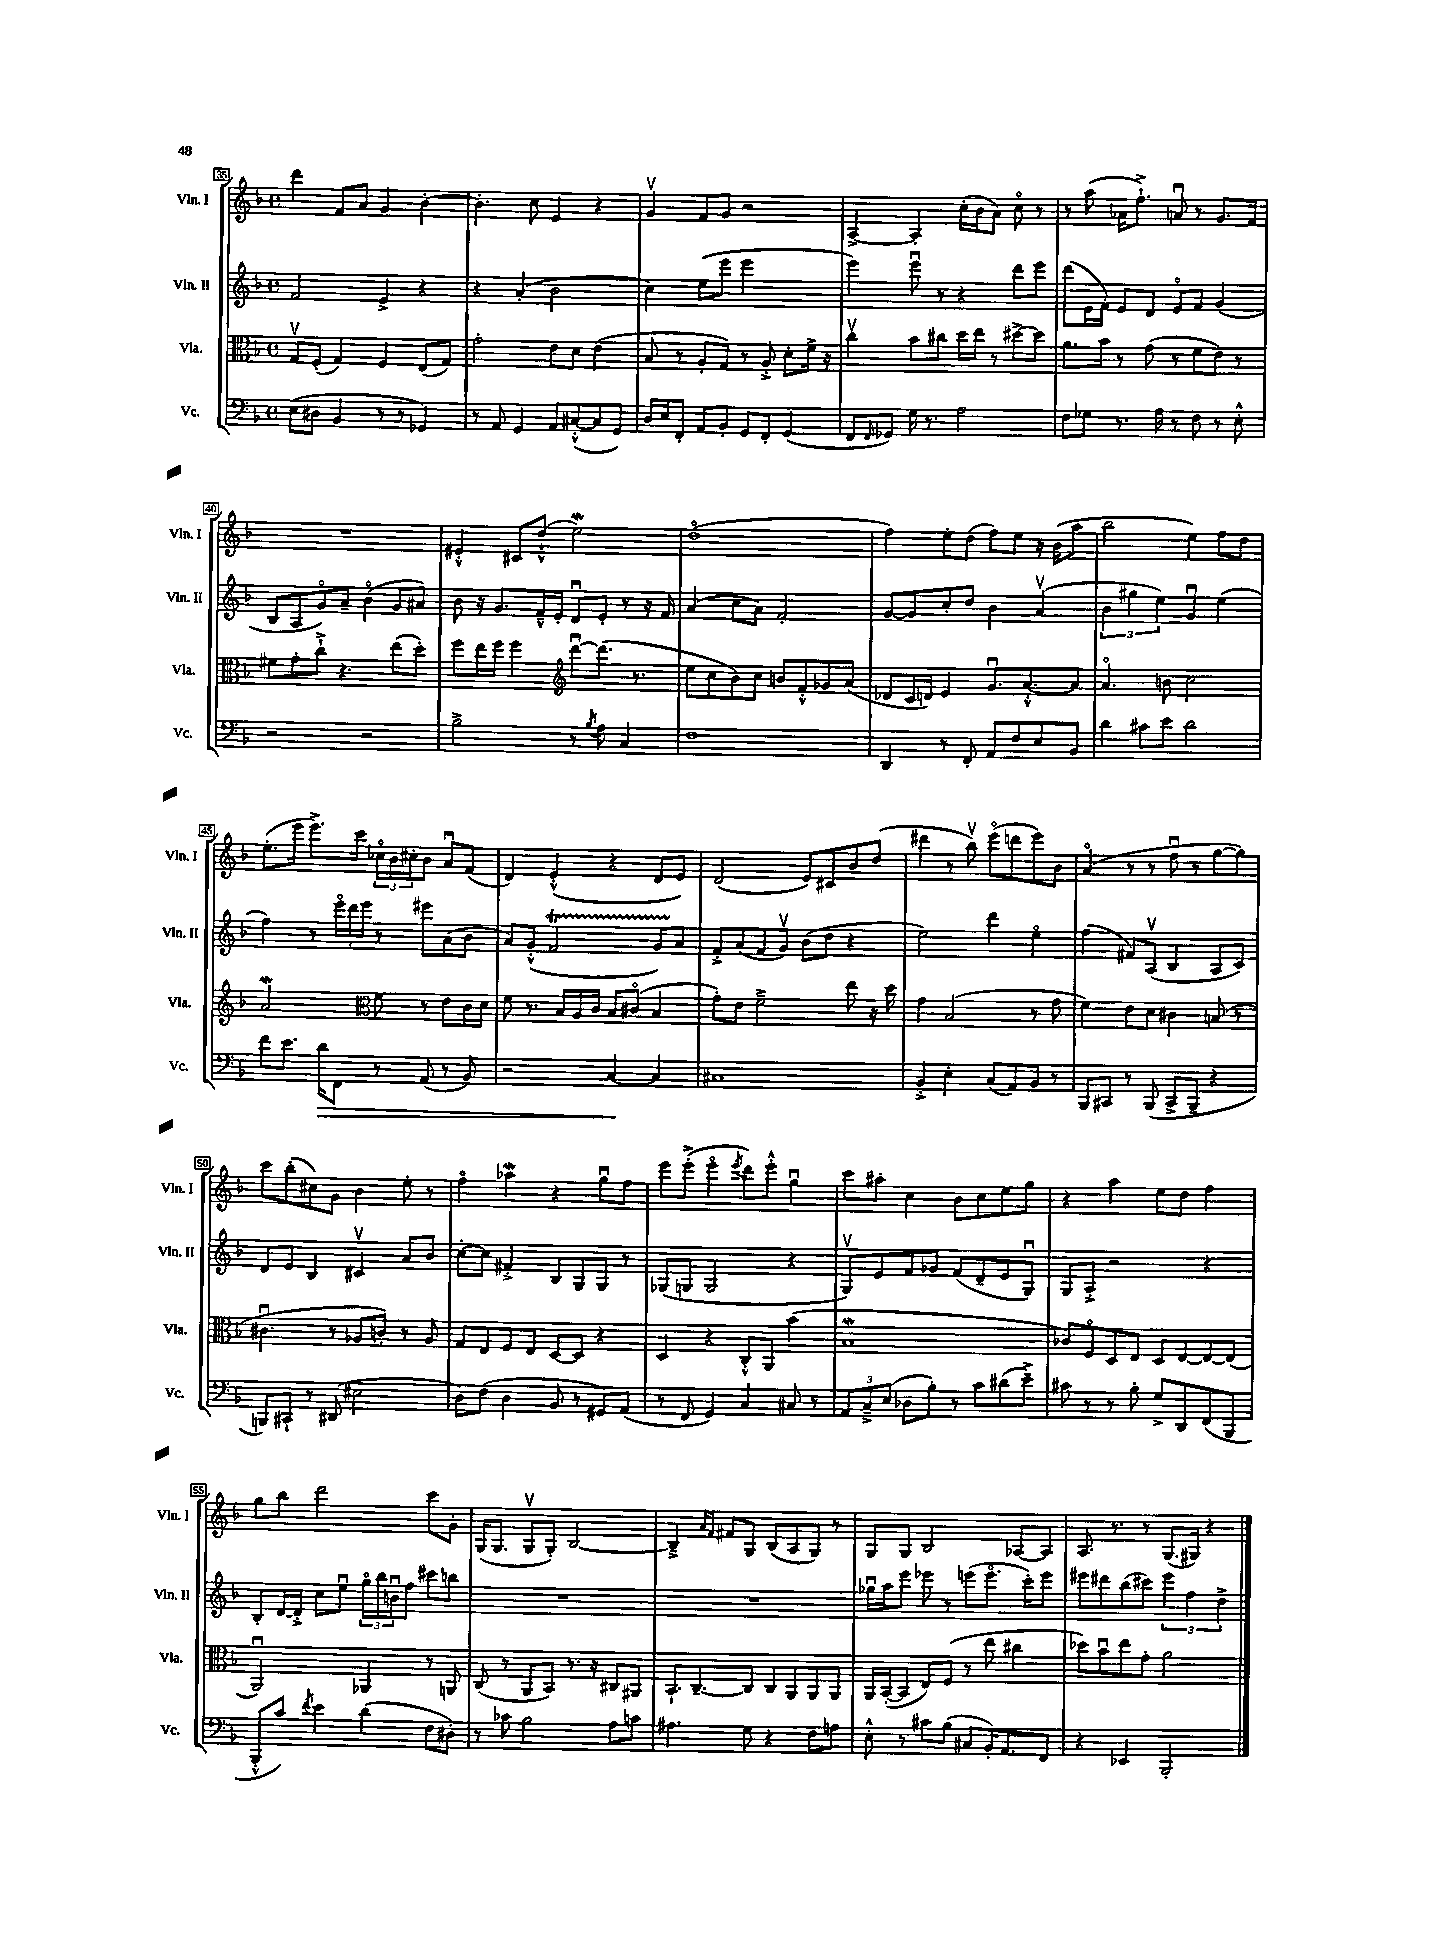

**kern	**dynam	**kern	**kern	**kern
*part4	*part4	*part3	*part2	*part1
*staff4	*staff4	*staff3	*staff2	*staff1
*I"Vc.	*	*I"Vla.	*I"Vln. II	*I"Vln. I
*I'Vc.	*	*I'Vla.	*I'Vln. II	*I'Vln. I
*clefF4	*	*clefC3	*clefG2	*clefG2
*k[b-]	*	*k[b-]	*k[b-]	*k[b-]
*M4/4	*	*M4/4	*M4/4	*M4/4
*met(c)	*	*met(c)	*met(c)	*met(c)
=35	=35	=35	=35	=35
(8E\L	.	8Gv/L	2f/	4ddd\
8D#X\J	.	(8F'/J	.	.
4BB-/	.	4G/)	.	8f/L
.	.	.	.	8a/J
8r	.	4F/	4e^/	4g/
8r	.	.	.	.
4GG-X/)	.	(8E/L	4r	[4b-'\
.	.	8G/J)	.	.
=36	=36	=36	=36	=36
8r	.	2g'\	4r	4.b-'\]
8AA/	.	.	.	.
4GG/	.	.	(4a'/	.
.	.	.	.	8cc\
8AA/L	.	8e\L	2b-\	4e/
([8C#X'^^/	.	8d\J	.	.
8C#/]	.	(4e\	.	4r
8GG/J)	.	.	.	.
=37	=37	=37	=37	=37
16D/LL	.	8B-/	4cc\)	4gv/
16E/J	.	.	.	.
8FF'/J	.	8r	.	.
8AA/L	.	8A'/L	(8ee\L	8f/L
8BB-'/J	.	8G/J)	8eee\J	8g/J
8GG/L	.	8r	2eee\	2r
8FF'/J	.	8A'^/	.	.
(4GG/	.	8d'\L	.	.
.	.	16f^\Jk	.	.
.	.	16r	.	.
=38	=38	=38	=38	=38
8FF/L	.	4ccv\	4eee\)	[4A^/
16qqFF/	.	.	.	.
8GG-X/J)	.	.	.	.
16G\	.	8b-\L	8eeeu\	4A'/]
8.r	.	.	.	.
.	.	8cc#X\J	8r	.
2A\	.	16dd\LL	4r	(16cc'\LL
.	.	16ee\JJ	.	16b-\J
.	.	8r	.	8a\J)
.	.	[8dd#X^\L	8ddd\L	8cc\
.	.	8dd#\J]	8eee\J	8r
=39	=39	=39	=39	=39
8F\L	.	8.a\L	(8ddd\L	8r
8G-X\J	.	.	16e\L	(8aa\
.	.	16b-\Jk	16f'\JJ)	.
8.r	.	8r	8e/L	16a-X\KL
.	.	.	.	8.ff`^\J)
.	.	(8g\	8d/J	.
16A\	.	.	.	.
8r	.	8r	8e/L	8anu/
8F\	.	8f\L	8f/J	8r
8r	.	8e\J)	(4g/	8.g/L
8E'^^\	.	8r	.	.
.	.	.	.	16f/Jk
!!LO:LB:g=z
=40	=40	=40	=40	=40
2r	.	8f#X\L	8B-/L	1r
.	.	8g'\	8A/	.
.	.	8cc`^\J	8g/)	.
.	.	4.r	8a~/J	.
2r	.	.	(4b-\	.
.	.	(8ee\L	8g/L	.
.	.	8dd'\J)	8a#X/J)	.
=41	=41	=41	=41	=41
2B-^\	.	8ff\L	8b-\	4e#X'^^/
.	.	16ee\L	16r	.
.	.	16ff\JJ	8.g/L	.
.	.	4ff\	.	8c#X/L
.	.	.	16f~^^/L	(8dd`^^/J
.	.	.	16e'/JJ	.
*	*	*clefG2	*	*
8r	.	[8dddu\L	8du/L	2eeW\)
8qB-/	.	.	.	.
8A\	.	(8.ddd\J]	8e'/J	.
4C/	.	.	8r	.
.	.	8.r	.	.
.	.	.	16r	.
.	.	.	16f/	.
=42	=42	=42	=42	=42
1F	.	8ee\L	(4a/	(1dd
.	.	8cc\	.	.
.	.	8b-\)	8cc\L	.
.	.	8cc\J	8a\J)	.
.	.	8bn/L	2f'/	.
.	.	8f'^^/	.	.
.	.	8g-X/	.	.
.	.	(8a/J	.	.
=43	=43	=43	=43	=43
4DD/	.	8d-X/L	[8g/L	4ff\)
.	.	16c/L	8g/]	.
.	.	16dn/JJ)	.	.
8r	.	4e/	8cc'/	8ee'\L
8FF'/	.	.	8dd/J	(8dd\J
8AA/L	.	8.gu/L	4b-\	8ff\L)
8F/	.	.	.	8ee\J
.	.	[8.a'^^/	.	.
8E/	.	.	(4av/	16r
.	.	.	.	(16b-\KL
8BB-/J	.	8a/J]	.	8aa\J
=44	=44	=44	=44	=44
4d\	.	4.a/	6b-\	2bb-\
.	.	.	6gg#X\	.
8c#X\L	.	.	.	.
.	.	.	6ee\)	.
8e\J	.	8bn\	.	.
2d\	.	2cc\	4gu/	4ee\)
.	.	.	(4ee\	8ff\L
.	.	.	.	8dd\J
!!LO:LB:g=z
=45	=45	=45	=45	=45
8f\L	.	2aW/	4ff\)	(8.ee'\L
8.e\J	.	.	.	.
.	.	.	.	16eee\Jk
.	.	.	8r	8.eee^\L)
!	!LO:HP:b	!	!	!
16d\KL	>	.	.	.
8FF\J	.	.	24eee\LL	.
.	.	.	24ddd\	.
.	.	.	.	16ccc\Jk
.	.	.	24eee\JJ	.
*	*	*clefC3	*	*
8r	.	8f\	8r	24cc-X\LL
.	.	.	.	24b-\
.	.	.	.	24cc#X'\J
(8AA/	.	8r	8eee#X\L	8b-\J
8r	.	8e\L	(8a\	8au/L
8BB-/)	.	16c\L	8b-\J	(8f/J
.	.	16d\JJ	.	.
=46	=46	=46	=46	=46
2r	.	8f\	8a/L)	4d/)
.	.	8.r	(8g'^^/J	.
.	.	.	2fT/	(4e'^^/
.	.	16B-/LL	.	.
.	.	16A/	.	.
.	.	16c/JJ	.	.
[4C/	.	8B-/L	.	4r
.	.	(8c#X/J	.	.
4C/]	]	4B-/	8gTTT/L)	8d/L
.	.	.	8a/J	8e/J)
=47	=47	=47	=47	=47
1C#X	.	8g'\L)	8f'^/L	(2d/
.	.	8e\J	(8a/	.
.	.	2f~^\	8f/	.
.	.	.	8gv/J)	.
.	.	.	(8b-\L	8e/L)
.	.	.	8dd\J	8c#X/
.	.	8ee\	4r	8b-/
.	.	16r	.	(8dd/J
.	.	16dd\	.	.
=48	=48	=48	=48	=48
4BB-'^/	.	4g\	2ee\)	4ddd#X\
4E'\	.	(2B-/	.	8r
.	.	.	.	8bb-v\)
(8C/L	.	.	4ddd\	(8eee\L
8AA/)	.	.	.	8dddn\
8BB-/J	.	8r	4ee\	8eee\)
8r	.	8g\	.	8b-\J
=49	=49	=49	=49	=49
8BBB-/L	.	4f\)	(4ff\	(4a/
8CC#X/J	.	.	.	.
8r	.	8e\L	8f#X/L)	8r
(8BBB-/	.	8d\J	(8Av/J	8r
8CC#^/L	.	4c#X\	4B-/	8ffu\
8BBB-~/J	.	.	.	8r
4r	.	(8Bn/	8A/L	[8gg\L
.	.	8r	8c/J)	8gg\J])
!!LO:LB:g=z
=50	=50	=50	=50	=50
8BBBn/L)	.	4.c#Xu\	8d/L	8ccc\L
8CC#X`/J	.	.	8e/J	(8bb-'\
8r	.	.	4B-/	8cc#X\)
(8DD#X/	.	8r	.	8g\J
2E#X\	.	8A-X/L	4c#Xv/	4b-\
.	.	8cn'/J)	.	.
.	.	8r	8a/L	8ee'\
.	.	8A-/	8b-/J	8r
=51	=51	=51	=51	=51
8D\L)	.	8G/L	[8cc'\L	4ff\
(8F\J	.	8E/	8cc\J]	.
4D\	.	8F/	4f#X'^/	4aa-Xw\
.	.	8E/J	.	.
8BB-/	.	[8D/L	8B-/L	4r
8r	.	8D/J]	8G/	.
8GG#X/L)	.	4r	8G/J	8ggu\L
(8AA/J	.	.	8r	8ff\J
=52	=52	=52	=52	=52
8r	.	4D/	(8G-X/L	8eee\L
8FF/	.	.	8Gn/J	(8eee'^\J
4GG/)	.	4r	2G/	4eee\
.	.	.	.	8qeee/
4C/	.	8C'^^/L	.	8ddd\L)
.	.	8AA/J	.	8eee'^^\J
8C#X/	.	(4b-\	4r	4ggu\
8r	.	.	.	.
=53	=53	=53	=53	=53
12AA/L	.	1B-w	8Gv/L)	8ccc\L
12C~^/	.	.	.	.
.	.	.	8e/	8aa#X'\J
(12E/J	.	.	.	.
8D-X\L	.	.	8f/	4cc\
8B-'\J)	.	.	8g-X/J	.
8r	.	.	(8f/L	8b-\L
8c\L	.	.	8d~/	8cc\
(8d#X\	.	.	8e/	8ee\
8e~^\J)	.	.	8Gu/J)	8gg\J
=54	=54	=54	=54	=54
8c#X\	.	8c-X/L)	8G/L	4r
8r	.	8F/	8A'^/J	.
8r	.	8D/	2r	4aa\
8B-'\	.	8E/J	.	.
8G^/L	.	8D/L	.	8ee\L
8DD/	.	[8E/	.	8dd\J
(8FF/	.	8E/_	4r	4ff\
8BBB-/J	.	(8E/J]	.	.
!!LO:LB:g=z
=55	=55	=55	=55	=55
8BBB-'^^/L	.	2AAu/)	8B-'/L	8gg\L
8c/J)	.	.	[16d/L	8bb-\J
.	.	.	16d'^/JJ]	.
8qf/	.	.	.	.
4e\	.	.	8cc\L	2ddd\
.	.	.	8eeu\J	.
(4d\	.	4AA-X/	24gg\LL	.
.	.	.	24bb-\	.
.	.	.	24bnu\J	.
.	.	.	8ff\J	.
8F\L	.	8r	8ccc#X\L	8ccc\L
8D#X'\J)	.	8AAn/	8bbn\J	8g'\J
=56	=56	=56	=56	=56
8r	.	(8C/	1r	(16G/KL
.	.	.	.	8.G/J
8c-X\	.	8r	.	.
2B-\	.	8AA/L	.	8Gv/L
.	.	8BB-/J)	.	8G'/J)
.	.	8.r	.	[2B-/
.	.	16r	.	.
8A\L	.	8C#X/L	.	.
8cn\J	.	8AA#X/J	.	.
=57	=57	=57	=57	=57
4.A#X\	.	8.BB-`/L	1r	4B-~^/]
.	.	[8.C~/	.	.
.	.	.	.	16qqa/LL
.	.	.	.	16qqf/JJ
.	.	.	.	8f#X/L
8G\	.	8C/J]	.	8G/J
4r	.	8C/L	.	(8B-/L
.	.	8AA/	.	8A/
8F\L	.	8AA/	.	8G/J)
8An\J	.	8AA/J	.	8r
=58	=58	=58	=58	=58
8E'^^\	.	16AA/LL	16gg-Xu\LL	8G/L
.	.	([16BB-'/J	16aa\J	.
8r	.	8BB-/J]	8eee\J	8G/J
8c#X\L	.	8E/L)	8eee-X\	2B-/
(8B-\J	.	(8F/J	8r	.
8C#X/L	.	8r	(8eeen\L	.
16BB-'/K)	.	8ee\	8.eee\J	.
8.AA/	.	.	.	.
.	.	4cc#X\	.	[8A-X/L
.	.	.	16ccc'\KL)	.
8FF/J	.	.	8eee\J	8A-/J]
=59	=59	=59	=59	=59
4r	.	8dd-X\L)	8eee#X\L	8.A/
.	.	8b-u\	8ddd#X\	.
.	.	.	.	8.r
4EE-X/	.	8ee\	(8bb-\	.
.	.	8g'\J	8ccc#X\J)	8r
2BBB-'/	.	2a\	6eee#\	(8.G/L
.	.	.	6ff\	.
.	.	.	.	16G#X/Jk)
.	.	.	.	4r
.	.	.	6dd^\	.
==	==	==	==	==
*-	*-	*-	*-	*-
